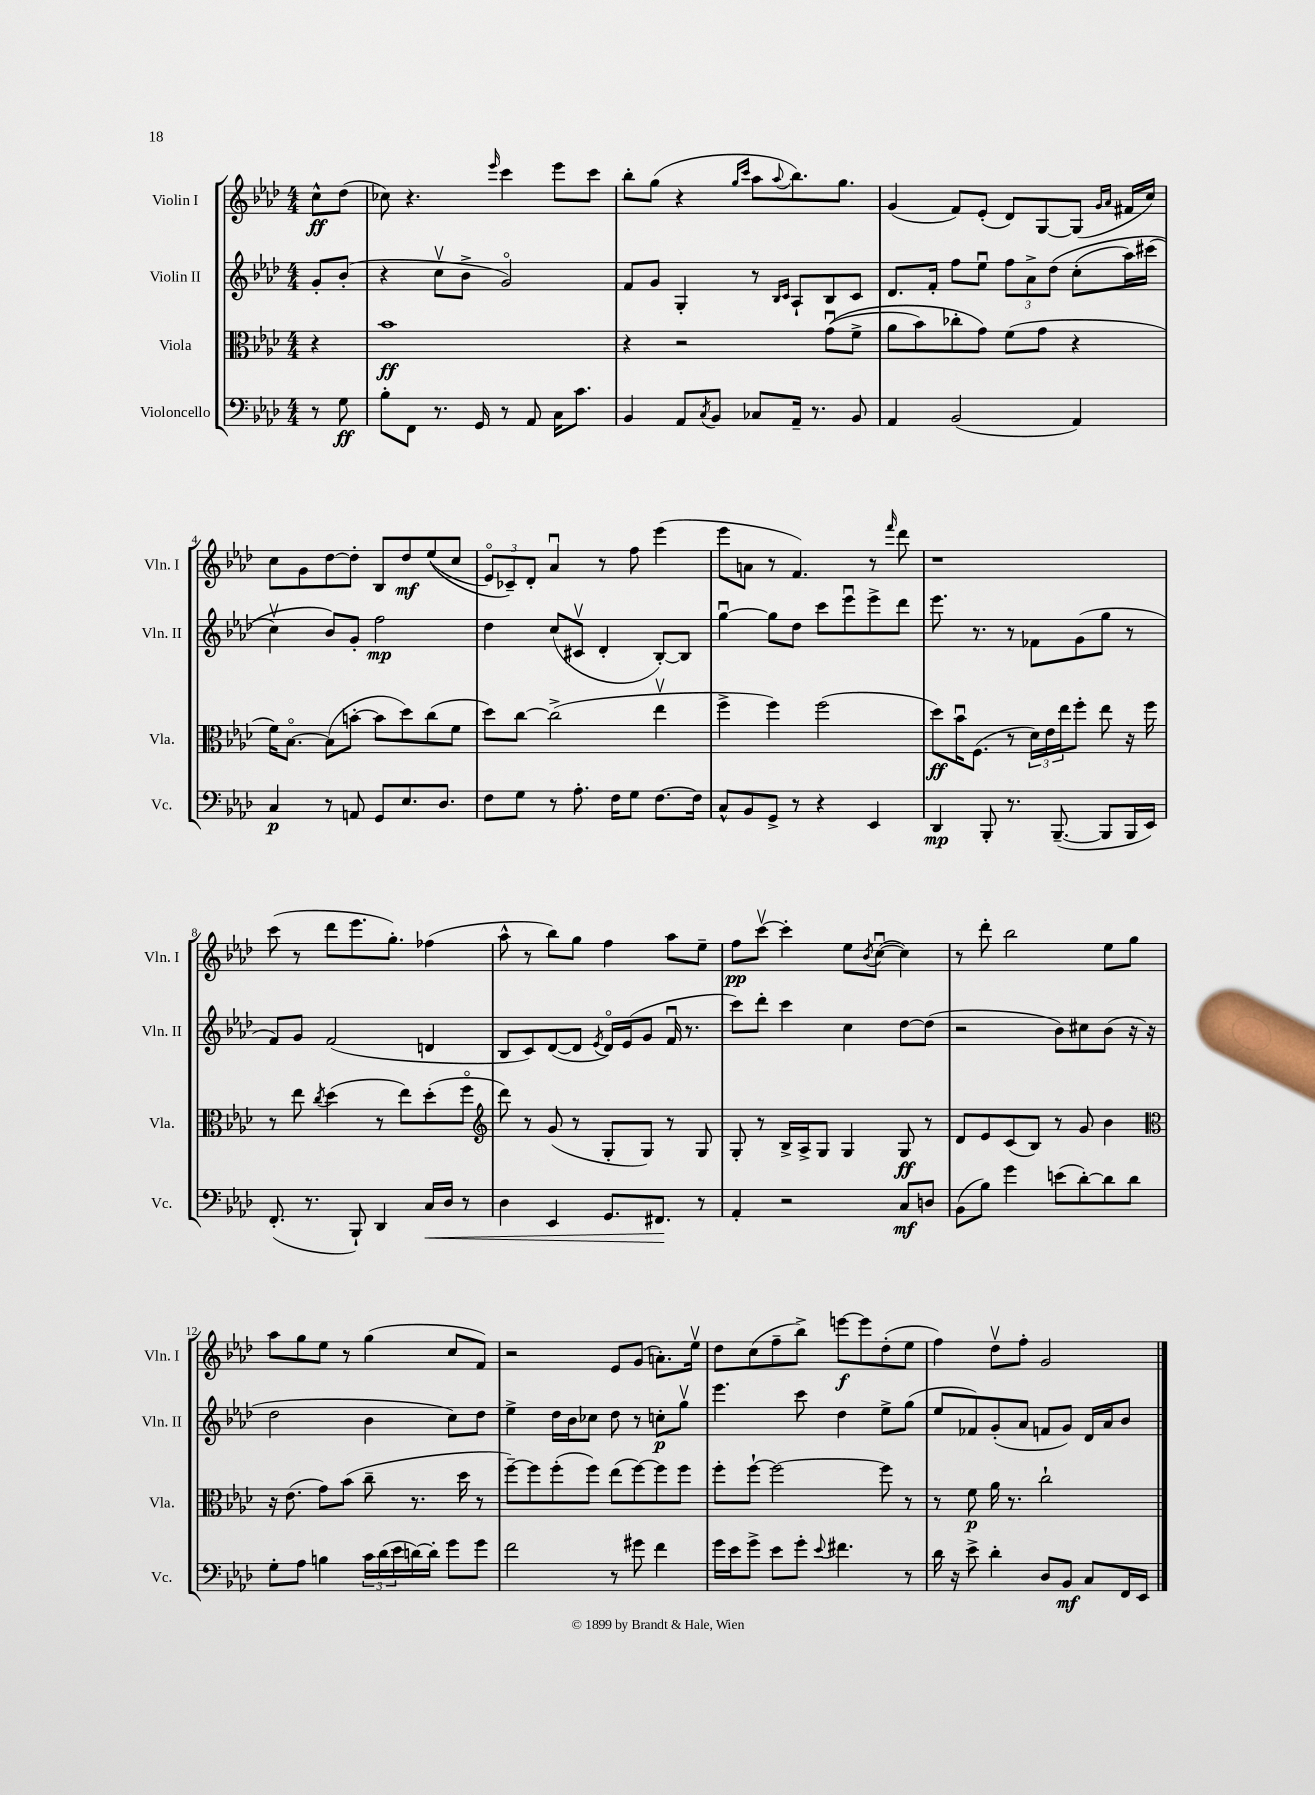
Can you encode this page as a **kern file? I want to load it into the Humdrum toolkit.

**kern	**dynam	**kern	**dynam	**kern	**dynam	**kern	**dynam
*part4	*part4	*part3	*part3	*part2	*part2	*part1	*part1
*staff4	*staff4	*staff3	*staff3	*staff2	*staff2	*staff1	*staff1
*I"Violoncello	*	*I"Viola	*	*I"Violin II	*	*I"Violin I	*
*I'Vc.	*	*I'Vla.	*	*I'Vln. II	*	*I'Vln. I	*
*clefF4	*	*clefC3	*	*clefG2	*	*clefG2	*
*k[b-e-a-d-]	*	*k[b-e-a-d-]	*	*k[b-e-a-d-]	*	*k[b-e-a-d-]	*
*M4/4	*	*M4/4	*	*M4/4	*	*M4/4	*
=	=	=	=	=	=	=	=
8r	.	4r	.	8g'/L	.	8cc^^\L	ff
8G\	ff	.	.	(8b-'/J	.	(8dd-\J	.
=1	=1	=1	=1	=1	=1	=1	=1
8B-'\L	.	1b-	ff	4r	.	8cc-X\)	.
8FF\J	.	.	.	.	.	4.r	.
8.r	.	.	.	8ccv\L	.	.	.
.	.	.	.	8b-^\J	.	.	.
16GG/	.	.	.	.	.	.	.
.	.	.	.	.	.	16qqeee-/	.
8r	.	.	.	2g/)	.	4ccc\	.
8AA-/	.	.	.	.	.	.	.
16C\KL	.	.	.	.	.	8eee-\L	.
8.c\J	.	.	.	.	.	.	.
.	.	.	.	.	.	8ccc\J	.
=2	=2	=2	=2	=2	=2	=2	=2
4BB-/	.	4r	.	8f/L	.	8bb-'\L	.
.	.	.	.	8g/J	.	(8gg\J	.
8AA-/L	.	2r	.	4G'/	.	4r	.
8qC/	.	.	.	.	.	.	.
8BB-/J	.	.	.	.	.	.	.
.	.	.	.	.	.	16qqgg/LL	.
.	.	.	.	.	.	16qqccc/JJ	.
8C-X/L	.	.	.	8r	.	8aa-\L	.
.	.	.	.	16qqB-/LL	.	.	.
.	.	.	.	16qqc/JJ	.	8qqaa-/	.
16AA-~/Jk	.	.	.	8A-`/L	.	8.bb-\)	.
8.r	.	.	.	.	.	.	.
.	.	((8gu\L	.	8B-/	.	.	.
.	.	.	.	.	.	8.gg\J	.
8BB-/	.	8f^\J	.	8c/J	.	.	.
=3	=3	=3	=3	=3	=3	=3	=3
4AA-/	.	8a-\L	.	8.d-/L	.	(4g/	.
.	.	8b-\)	.	.	.	.	.
.	.	.	.	16f'/Jk	.	.	.
(2BB-/	.	8cc-X'\	.	8ff\L	.	8f/L)	.
.	.	8g\J)	.	8ee-u\J	.	(8e-'/J	.
.	.	(8f\L	.	12ff\L	.	8d-/L)	.
.	.	.	.	12a-^\	.	.	.
.	.	8g\J	.	.	.	[8G/	.
.	.	.	.	(12dd-\J	.	.	.
4AA-/)	.	4r	.	(8cc'\L	.	(8G/J]	.
.	.	.	.	.	.	16qqg/LL	.
.	.	.	.	.	.	16qqa-/JJ	.
.	.	.	.	16aa-\L)	.	16f#X/LL	.
.	.	.	.	(16ccc#X\JJ	.	16cc/JJ)	.
!!LO:LB:g=z
=4	=4	=4	=4	=4	=4	=4	=4
4C/	p	16f\KL)	.	4ccv\)	.	8cc\L	.
.	.	[8.B-\J	.	.	.	.	.
.	.	.	.	.	.	8g\	.
8r	.	(8B-\L]	.	8b-/L)	.	[8dd-\	.
8AAn/	.	[8bn'\J	.	8g'/J	.	8dd-'\J]	.
8GG/L	.	8b\L]	.	2ff\	mp	8B-/L	.
8.E-/	.	8dd-\)	.	.	.	8dd-/	mf
.	.	(8cc\	.	.	.	((8ee-/	.
8.D-/J	.	.	.	.	.	.	.
.	.	8f\J	.	.	.	8cc/J	.
=5	=5	=5	=5	=5	=5	=5	=5
8F\L	.	8dd-\L)	.	4dd-\	.	12e-/L)	.
.	.	.	.	.	.	12c-X~/)	.
8G\J	.	[8cc\J	.	.	.	.	.
.	.	.	.	.	.	12d-'/J	.
8r	.	(2cc^\]	.	(8cc/L	.	4a-u/	.
8.A-'\	.	.	.	8c#Xv/J	.	.	.
.	.	.	.	4d-'/	.	8r	.
16F\KL	.	.	.	.	.	.	.
8G\J	.	.	.	.	.	8ff\	.
[8.F\L	.	4ee-v\	.	[8B-'/L)	.	(4eee-\	.
.	.	.	.	8B-/J]	.	.	.
16F\Jk]	.	.	.	.	.	.	.
=6	=6	=6	=6	=6	=6	=6	=6
8C^^/L	.	4ff^\	.	[4ggu\	.	8eee-\L	.
8BB-/	.	.	.	.	.	8an\J	.
8GG^/J	.	4ff\)	.	8gg\L]	.	8r	.
8r	.	.	.	8dd-\J	.	4.f/)	.
4r	.	(2ff\	.	8ccc\L	.	.	.
.	.	.	.	8eee-u\	.	.	.
4EE-/	.	.	.	8eee-^\	.	8r	.
.	.	.	.	.	.	16qqfff/	.
.	.	.	.	8ddd-\J	.	8ddd-\	.
=7	=7	=7	=7	=7	=7	=7	=7
4DD-/	mp	8dd-\L)	ff	8.eee-\	.	1r	.
.	.	16b-u\K	.	.	.	.	.
.	.	(8.F\J	.	8.r	.	.	.
8BBB-'/	.	.	.	.	.	.	.
8.r	.	8r	.	8r	.	.	.
.	.	24d-\LL)	.	8f-X\L	.	.	.
.	.	24e-\	.	.	.	.	.
([8.BBB-~/	.	.	.	.	.	.	.
.	.	24ee-\J	.	.	.	.	.
.	.	8ff'\J	.	(8g\	.	.	.
8BBB-/L]	.	8ee-\	.	8gg\J	.	.	.
16BBB-/L	.	16r	.	8r	.	.	.
16EE-/JJ)	.	16ff\	.	.	.	.	.
!!LO:LB:g=z
=8	=8	=8	=8	=8	=8	=8	=8
(8.FF'/	.	8r	.	8f/L)	.	(8ccc\	.
.	.	8ee-\	.	8g/J	.	8r	.
8.r	.	.	.	.	.	.	.
.	.	8qcc/	.	.	.	.	.
.	.	(4dd-\	.	(2f/	.	8ddd-\L	.
8BBB-`/)	.	.	.	.	.	8.eee-\	.
4DD-/	.	8r	.	.	.	.	.
.	.	.	.	.	.	8.gg'\J)	.
.	.	8ee-\L)	.	.	.	.	.
!	!LO:HP:b	!	!	!	!	!	!
16C/LL	<	(8dd-'\	.	4dn/	.	(4ff-X\	.
16D-/JJ	.	.	.	.	.	.	.
8r	.	8ff\J	.	.	.	.	.
=9	=9	=9	=9	=9	=9	=9	=9
*	*	*clefG2	*	*	*	*	*
4D-\	.	8ddd-\)	.	8B-/L	.	8aa-^^\	.
.	.	8r	.	8c/)	.	8r	.
4EE-/	.	(8g/	.	([8d-/	.	8bb-\L)	.
.	.	8r	.	8d-/J]	.	8gg\J	.
.	.	.	.	8qe-/	.	.	.
8.GG/L	.	8G'/L	.	16d-/LL)	.	4ff\	.
.	.	.	.	(16e-/J	.	.	.
.	.	8G/J)	.	8g/J	.	.	.
8.FF#X/J	.	.	.	.	.	.	.
.	.	8r	.	16fu/	.	8aa-\L	.
.	.	.	.	8.r	.	.	.
8r	[	8G/	.	.	.	8ee-~\J	.
=10	=10	=10	=10	=10	=10	=10	=10
4AA-'/	.	8G'/	.	8ccc\L)	.	8ff\L	pp
.	.	8r	.	8ddd-'\J	.	[8cccv\J	.
2r	.	16B-^/LL	.	4ccc\	.	4ccc'\]	.
.	.	16A-^/J	.	.	.	.	.
.	.	8G/J	.	.	.	.	.
.	.	4G/	.	4cc\	.	8ee-\L	.
.	.	.	.	.	.	8qb-/	.
.	.	.	.	.	.	([8ccu\J	.
8C/L	mf	8G/	ff	[8dd-\L	.	4cc\])	.
8Dn/J	.	8r	.	(8dd-\J]	.	.	.
=11	=11	=11	=11	=11	=11	=11	=11
(8BB-\L	.	8d-/L	.	2r	.	8r	.
8B-\J)	.	8e-/	.	.	.	8ddd-'\	.
4g\	.	(8c/	.	.	.	2bb-\	.
.	.	8B-/J)	.	.	.	.	.
(8en\L	.	8r	.	8b-\L)	.	.	.
[8d-'\)	.	8g/	.	8cc#X\	.	.	.
8d-\]	.	4b-\	.	(8b-\J	.	8ee-\L	.
8d-\J	.	.	.	16r	.	8gg\J	.
.	.	.	.	16r	.	.	.
!!LO:LB:g=z
=12	=12	=12	=12	=12	=12	=12	=12
*	*	*clefC3	*	*	*	*	*
8G'\L	.	16r	.	2dd-\	.	8aa-\L	.
.	.	(8.e-\	.	.	.	.	.
8A-\J	.	.	.	.	.	8gg\	.
4Bn\	.	8g\L)	.	.	.	8ee-\J	.
.	.	(8b-\J	.	.	.	8r	.
24c\LL	.	8cc~\	.	4b-\	.	(4gg\	.
(24d-\	.	.	.	.	.	.	.
24e-\	.	.	.	.	.	.	.
[16dn\)	.	8.r	.	.	.	.	.
16d'\JJ]	.	.	.	.	.	.	.
8g\L	.	.	.	8cc\L)	.	8cc/L	.
.	.	16dd-\	.	.	.	.	.
8g\J	.	8r	.	8dd-\J	.	8f/J)	.
=13	=13	=13	=13	=13	=13	=13	=13
2f\	.	[8ff~\L)	.	4ee-^\	.	2r	.
.	.	8ff\]	.	.	.	.	.
.	.	(8ff'\	.	16dd-\LL	.	.	.
.	.	.	.	16b-\J	.	.	.
.	.	8ff\J)	.	8cc-X\J	.	.	.
8r	.	(8ee-\L	.	8dd-\	.	8e-/L	.
8g#X\	.	[8ff\)	.	8r	.	(8g/J	.
4f\	.	8ff\]	.	8ccn'\L	p	8.an'\L)	.
.	.	8ff\J	.	8ggv\J	.	.	.
.	.	.	.	.	.	16ee-v\Jk	.
=14	=14	=14	=14	=14	=14	=14	=14
16g\LL	.	8ff'\L	.	4.eee-\	.	8dd-\L	.
16e-\J	.	.	.	.	.	.	.
8g^\J	.	[8ff`\J	.	.	.	(8cc\	.
8e-\L	.	2ff\_	.	.	.	8ff~\	.
8g'\J	.	.	.	8ccc\	.	8bb-^\J)	.
8qqe-/	.	.	.	.	.	.	.
4.f#X\	.	.	.	4dd-\	.	[8eeen\L	f
.	.	.	.	.	.	8eee\]	.
.	.	8ff\]	.	8ee-^\L	.	(8dd-'\	.
8r	.	8r	.	(8gg\J	.	8ee-\J	.
=15	=15	=15	=15	=15	=15	=15	=15
16d-\	.	8r	.	8ee-/L	.	4ff\)	.
16r	.	.	.	.	.	.	.
8e-^\	.	8f\	p	8f-X/)	.	.	.
4d-'\	.	16a-\	.	(8g'/	.	8dd-v\L	.
.	.	8.r	.	.	.	.	.
.	.	.	.	8a-/J	.	8ff'\J	.
8D-/L	.	2cc`\	.	8fn/L	.	2g/	.
8BB-/J	mf	.	.	8g/J)	.	.	.
8C/L	.	.	.	16d-/LL	.	.	.
.	.	.	.	16a-/J	.	.	.
16FF/L	.	.	.	8b-/J	.	.	.
16EE-/JJ	.	.	.	.	.	.	.
==	==	==	==	==	==	==	==
*-	*-	*-	*-	*-	*-	*-	*-
